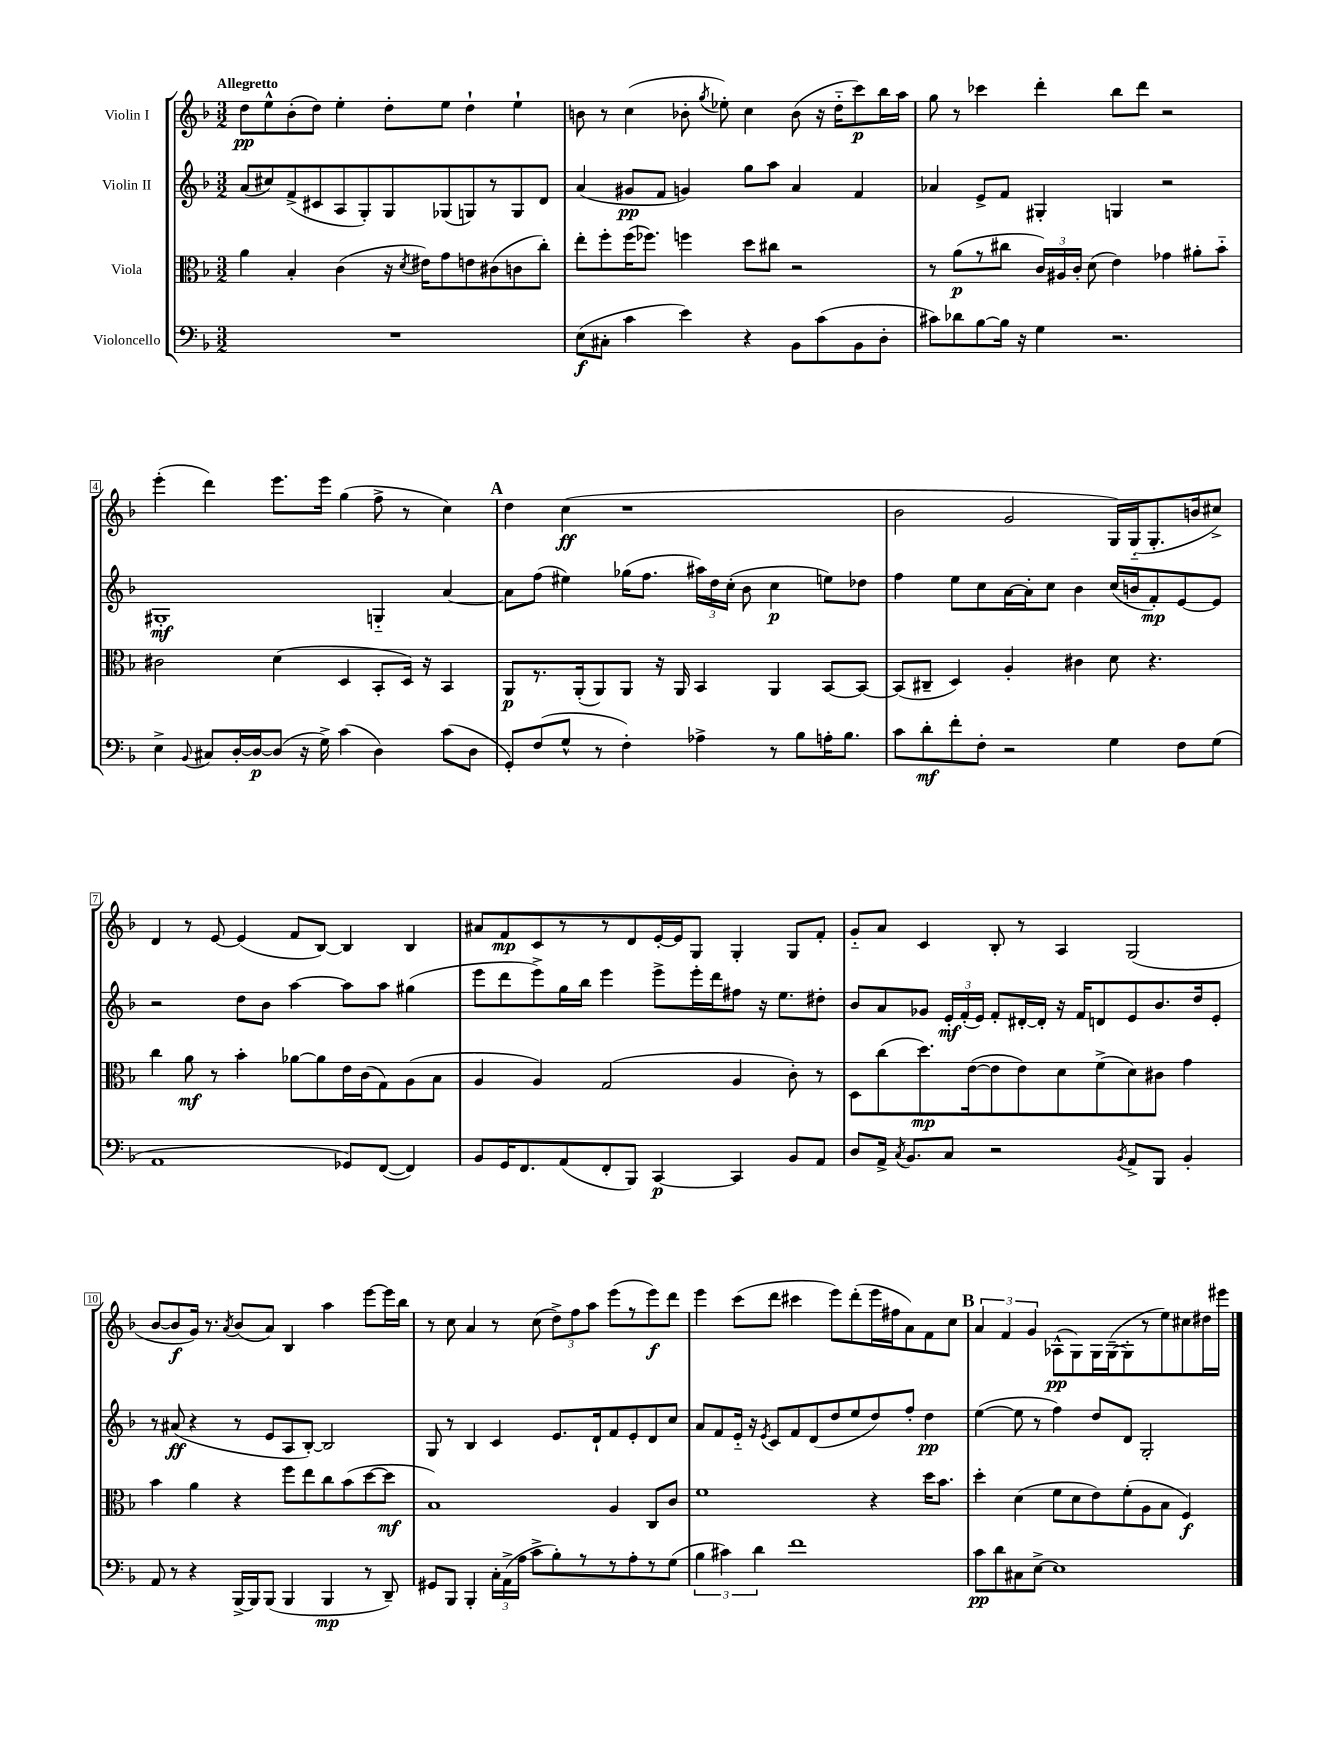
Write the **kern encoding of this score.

**kern	**kern	**kern	**kern
*staff4	*staff3	*staff2	*staff1
*clefF4	*clefC3	*clefG2	*clefG2
*k[b-]	*k[b-]	*k[b-]	*k[b-]
*M3/2	*M3/2	*M3/2	*M3/2
1.r	4a	(8a	8dd
.	.	8cc#)	8ee^^
.	4B-'	(8f^	(8b-'
.	.	8c#	8dd)
.	(4c	8A	4ee'
.	.	8G')	.
.	16r	8G	8dd'
.	8qd	.	.
.	16e#)	.	.
.	8g	(8G-	8ee
.	8e	8G)	4dd`
.	(8c#	8r	.
.	8c	8G	4ee`
.	8cc')	8d	.
=	=	=	=
(8E	8ee'	(4a	8b
8C#'	8ff'	.	8r
4c	(16ff	8g#	(4cc
.	8.ff-)	.	.
.	.	8f	.
4e)	4ff	4g)	8b-'
.	.	.	8qgg
.	.	.	8ee-')
4r	8dd	8gg	4cc
.	8cc#	8aa	.
8BB-	2r	4a	(8b-
(8c	.	.	16r
.	.	.	16dd'~
8BB-	.	4f	8ccc)
8D'	.	.	16bb-
.	.	.	16aa
=	=	=	=
8c#)	8r	4a-	8gg
8d-	(8a	.	8r
[8B-	8r	8e^	4ccc-
16B-]	8cc#	8f	.
16r	.	.	.
4G	24c)	4G#'	4ddd'
.	24A#	.	.
.	24c'	.	.
.	(8d	.	.
2.r	4e)	4G	8bb-
.	.	.	8ddd
.	4g-	2r	2r
.	8a#'	.	.
.	8b-'~	.	.
=	=	=	=
4E^	2c#	1G#'	(4eee'
8qqBB-	.	.	.
8C#	.	.	4ddd)
[16D'	.	.	.
16D_	.	.	.
(8D]	(4d	.	8.eee
16r	.	.	.
16G^)	.	.	16eee
(4c	4D	.	(4gg
4D)	8BB-'	4G'~	8ff^
.	16D)	.	8r
.	16r	.	.
(8c	4BB-	[4a	4cc)
8D	.	.	.
=	=	=	=
8GG')	8AA	8a]	4dd
(8F	8.r	(8ff	.
8G^^	.	4ee#)	(4cc
.	(16AA'	.	.
8r	8AA)	.	.
4F')	8AA	(16gg-	1r
.	.	8.ff	.
.	16r	.	.
.	16AA	.	.
4A-^	4BB-	24aa#)	.
.	.	24dd	.
.	.	(24cc'	.
.	.	8b-	.
8r	4AA	4cc	.
8B-	.	.	.
16A'	[8BB-	8ee)	.
8.B-	.	.	.
.	8BB-_	8dd-	.
=	=	=	=
8c	(8BB-]	4ff	2b-
8d'	8C#~	.	.
8f'	4D)	8ee	.
8F'	.	8cc	.
2r	4A'	[16a	2g
.	.	16a']	.
.	.	8cc	.
.	4c#	4b-	.
4G	8d	(16cc	16G)
.	.	16b	(16G'~
.	4.r	8f')	8.G'
8F	.	[8e	.
.	.	.	16b
(8G	.	8e]	8cc#^)
=	=	=	=
1AA	4cc	2r	4d
.	8a	.	8r
.	8r	.	[8e
.	4b-'	8dd	(4e]
.	.	8b-	.
.	[8a-	[4aa	8f
.	8a-]	.	[8B-)
8GG-)	16e	8aa]	4B-]
.	(16c	.	.
([8FF	8G)	8aa	.
4FF])	(8A	(4gg#	4B-
.	8B-	.	.
=	=	=	=
8BB-	4A	8eee	8a#
16GG	.	8ddd	8f
8.FF	.	.	.
.	4A)	8eee^)	8c
(8AA	.	16gg	8r
.	.	16bb-	.
8FF'	(2G	4eee	8r
8BBB-)	.	.	8d
[4CC	.	8eee^	[16e'
.	.	.	16e]
.	.	16eee'	8G
.	.	16ddd	.
4CC]	4A	8ff#	4G'
.	.	16r	.
.	.	8.ee	.
8BB-	8c')	.	8G
8AA	8r	8dd#'	8f'
=	=	=	=
8D	8D	8b-	8g'~
16AA^	(8cc	8a	8a
8qC	.	.	.
8.BB-	.	.	.
.	8.dd)	8g-	4c
8C	.	24e'	.
.	.	(24f'	.
.	([16e	.	.
.	.	24e)	.
2r	8e]	8f'	8B-'
.	8e)	[16d#'	8r
.	.	16d#']	.
.	8d	16r	4A
.	.	16f	.
.	(8f^	8d	.
8qBB-	.	.	.
8AA^	8d)	8e	(2G
8BBB-	8c#	8.b-	.
4BB-'	4g	.	.
.	.	16dd	.
.	.	8e'	.
=	=	=	=
8AA	4b-	8r	[8b-
8r	.	(8a#	8b-]
4r	4a	4r	16g)
.	.	.	8.r
.	.	.	8qa
[16BBB-^	4r	8r	(8b-
16BBB-]	.	.	.
(8BBB-	.	8e	8a)
4BBB-	8ff	8A	4B-
.	8ee	[8B-')	.
4BBB-	8cc	2B-]	4aa
.	(8b-	.	.
8r	[8dd	.	[8eee
8DD~)	8dd]	.	16eee]
.	.	.	16bb-
=	=	=	=
8GG#	1B-)	8G	8r
8BBB-	.	8r	8cc
4BBB-'	.	4B-	4a
24C'	.	4c	8r
(24AA^	.	.	.
24A	.	.	.
8c^	.	.	(8cc
8B-')	.	8.e	12dd^)
.	.	.	12ff
8r	.	.	.
.	.	.	12aa
.	.	16d`	.
8r	4A	8f	(8eee
8A'	.	8e'	8r
8r	8C	8d	8eee)
(8G	8c	8cc	8ddd
=	=	=	=
6B-	1f	8a	4eee
.	.	8f	.
6c#)	.	.	.
.	.	16e'~	(8ccc
.	.	16r	.
6d	.	.	.
.	.	8qe	.
.	.	8c	8ddd
1f	.	8f	4ccc#
.	.	(8d	.
.	.	8dd	8eee)
.	.	8ee	(8ddd'
.	4r	8dd)	16eee
.	.	.	16ff#
.	.	8ff'	8a)
.	16dd	4dd	8f
.	8.b-	.	.
.	.	.	8cc
=	=	=	=
8c	4dd'	([4ee	6a
8d	.	.	.
.	.	.	6f
8C#	(4d	8ee]	.
.	.	.	6g
[8E^	.	8r	.
1E]	8f	4ff)	(8A-^^
.	8d	.	8G)
.	8e)	8dd	16G
.	.	.	([16G~
.	(8f'	8d	8G']
.	8A	2G'	8r
.	8B-	.	8ee)
.	4F)	.	8cc#
.	.	.	16dd#
.	.	.	16eee#
==	==	==	==
*-	*-	*-	*-
